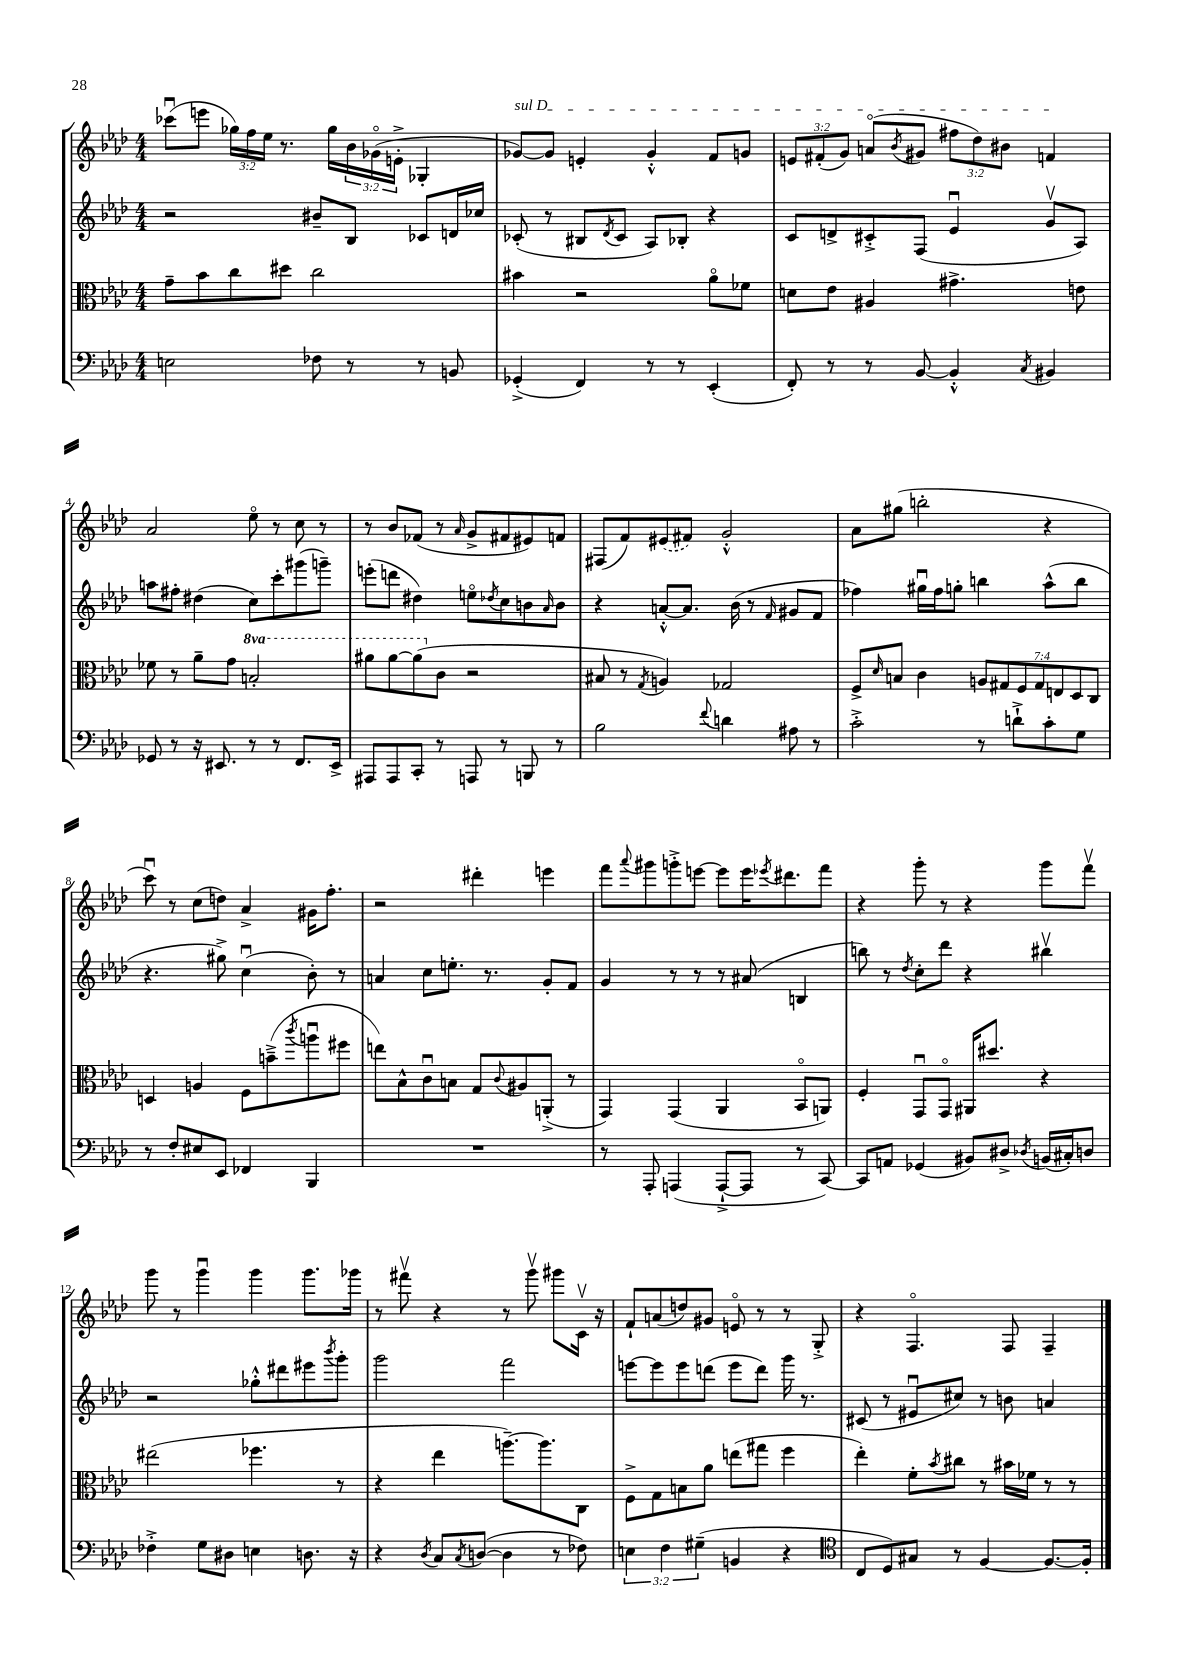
<<
\new StaffGroup <<
\new Staff = "s0" {
    \clef treble \key aes \major \numericTimeSignature \time 4/4 \override Staff.TupletNumber.text = #tuplet-number::calc-fraction-text
    ces'''8\downbow( e'''8 \tuplet 3/2 { ges''16) f''16 ees''16 } r8. ges''16 \tuplet 3/2 { bes'16 ges'16\flageolet( e'16-.-> } ges4-. |
    \once \override TextSpanner.bound-details.left.text = \markup { \italic "sul D" } ges'8~\startTextSpan) ges'8 e'4-. ges'4-.-^ f'8 g'8 |
    \tuplet 3/2 { e'8 fis'8-.( g'8) } a'8\flageolet( \acciaccatura { bes'8 } gis'8 \tuplet 3/2 { fis''8 des''8) bis'8 } f'4\stopTextSpan |
    aes'2 ees''8\flageolet r8 c''8 r8 |
    r8 bes'8 fes'8( r8 \grace { aes'16 } g'8-> fis'8 eis'8) f'8 |
    fis8( f'8) \once \slurDashed eis'8( fis'8) g'2-.-^ |
    aes'8 gis''8( b''2-. r4 |
    c'''8\downbow) r8 c''8( d''8) aes'4-> gis'16 f''8.-. |
    r2 dis'''4-. e'''4 |
    f'''8 \appoggiatura { aes'''8 } gis'''8 g'''8-.-> e'''8~ e'''8 e'''16 \acciaccatura { ees'''8 } dis'''8. f'''8 |
    r4 g'''8-. r8 r4 g'''8 f'''8\upbow |
    g'''8 r8 g'''4\downbow g'''4 g'''8. ges'''16 |
    r8 fis'''8\upbow r4 r8 g'''8\upbow gis'''8 c'16\upbow r16 |
    f'8-! a'8( d''8) gis'8 e'8\flageolet r8 r8 g8-.-> |
    r4 f4.\flageolet f8 f4-- \bar "|." |
}
\new Staff = "s1" {
    \clef treble \key aes \major \numericTimeSignature \time 4/4
    r2 bis'8-- bes8 ces'8 d'16 ces''16 |
    ces'8-.( r8 bis8 \acciaccatura { des'8 } ces'8 aes8) bes8-. r4 |
    c'8 d'8-> cis'8-.-> f8( ees'4\downbow g'8\upbow aes8) |
    a''8 fis''8-. dis''4( c''8) c'''8-. gis'''8( g'''8--) |
    e'''8-.( d'''8 dis''4) e''8\flageolet \acciaccatura { des''8 } c''8 b'8 \grace { aes'16 } b'8 |
    r4 a'8~-.-^ a'8. bes'16( r8 \grace { f'16 } gis'8 f'8 |
    fes''4) gis''16\downbow fes''16 g''8-. b''4 aes''8-^( b''8 |
    r4. gis''8->) c''4\downbow( bes'8-.) r8 |
    a'4 c''8 e''8.-. r8. g'8-. f'8 |
    g'4 r8 r8 r8 ais'8( b4 |
    b''8) r8 \acciaccatura { des''8 } c''8-. des'''8 r4 bis''4\upbow |
    r2 ges''8-.-^ dis'''8 eis'''8 \acciaccatura { bes'''8 } g'''8-. |
    g'''2 f'''2 |
    e'''8~ e'''8 e'''8 d'''8( e'''8 d'''8) g'''16 r8. |
    cis'8( r8 eis'8\downbow cis''8) r8 b'8 a'4 \bar "|." |
}
\new Staff = "s2" {
    \clef alto \key aes \major \numericTimeSignature \time 4/4 \override Staff.TupletNumber.text = #tuplet-number::calc-fraction-text \set Staff.ottavationMarkups = #ottavation-simple-ordinals
    g'8-- bes'8 c''8 dis''8 c''2 |
    bis'4 r2 aes'8\flageolet fes'8 |
    d'8 ees'8 ais4 gis'4.-> e'8 |
    fes'8 r8 aes'8-- g'8 \ottava #1 b'2-. |
    ais''8 ais''8~ ais''8( \ottava #0 c'8 r2 |
    bis8 r8 \acciaccatura { g8 } a4) ges2 |
    f8-> \grace { des'16 } b8 c'4 \tuplet 7/4 { a8 gis8 f8 gis8 e8 des8 c8 } |
    d4 a4 f8 b'8--->( \acciaccatura { c'''8 } a''8\downbow fis''8 |
    e''8) bes8-^ c'8\downbow b8 g8 \appoggiatura { c'8 } ais8 a,8-.->( r8 |
    g,4) g,4( aes,4 bes,8\flageolet a,8) |
    f4-. g,8\downbow g,8\flageolet ais,16 dis''8. r4 |
    eis''2( fes''4. r8 |
    r4 ees''4 a''8.~--) a''8. c8 |
    f8-> g8 b8 aes'8 e''8( gis''8 f''4 |
    ees''4-.) f'8-. \acciaccatura { bes'8 } cis''8 r8 bis'16 fes'16 r8 r8 \bar "|." |
}
\new Staff = "s3" {
    \clef bass \key aes \major \numericTimeSignature \time 4/4 \override Staff.TupletNumber.text = #tuplet-number::calc-fraction-text
    e2 fes8 r8 r8 b,8 |
    ges,4-.->( f,4) r8 r8 ees,4-.( |
    f,8-.) r8 r8 bes,8~ bes,4-.-^ \acciaccatura { c8 } bis,4 |
    ges,8 r8 r16 eis,8. r8 r8 f,8. eis,16-> |
    ais,,8 ais,,8 c,8-. r8 a,,8 r8 b,,8 r8 |
    bes2 \appoggiatura { f'8 } d'4 ais8 r8 |
    c'2-.-> r8 d'8-!-> c'8-. g8 |
    r8 f8-. eis8 ees,8 fes,4 bes,,4 |
    R1 |
    r8 aes,,8-. a,,4( a,,8~-!-> a,,8 r8 c,8~) |
    c,8 a,8 ges,4( bis,8) dis8-> \acciaccatura { des8 } b,16( cis16-.) d8 |
    fes4-.-> g8 dis8 e4 d8. r16 |
    r4 \acciaccatura { des8 } c8 \acciaccatura { c8 } d8~( d4 r8 fes8) |
    \tuplet 3/2 { e4 f4 gis4--( } b,4 r4 |
    \clef tenor c8 des8) gis8 r8 f4~ f8.~ f16-. \bar "|." |
}
>>
>>
